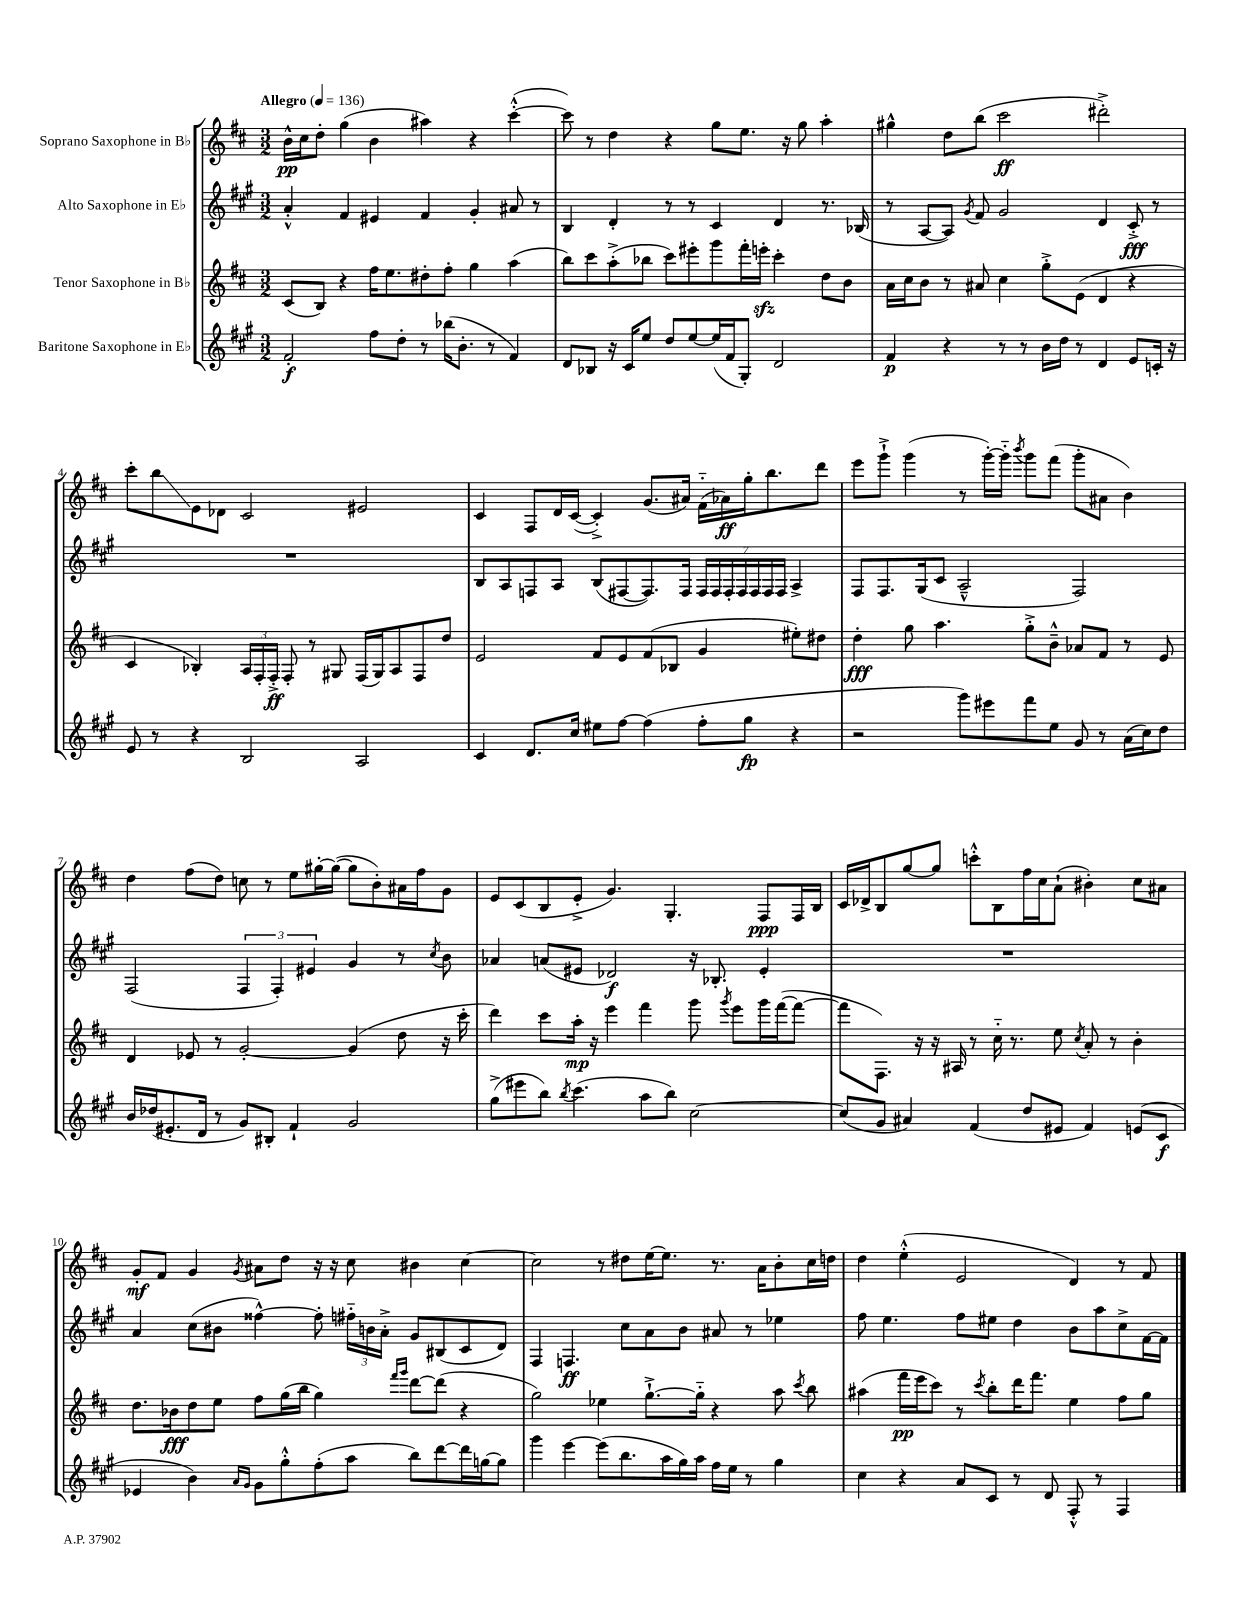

**kern	**kern	**kern	**kern
*staff4	*staff3	*staff2	*staff1
*clefG2	*clefG2	*clefG2	*clefG2
*k[f#c#g#]	*k[f#c#]	*k[f#c#g#]	*k[f#c#]
*M3/2	*M3/2	*M3/2	*M3/2
*MM136	*MM136	*MM136	*MM136
2f#'/	(8c#/L	4a'^^/	16b^^\LL
.	.	.	16cc#\J
.	8B/J)	.	8dd'\J
.	4r	4f#/	(4gg\
8ff#\L	16ff#\LK	4e#/	4b\
.	8.ee\	.	.
8dd'\J	.	.	.
8r	8dd#'\	4f#/	4aa#\)
(16bb-\LK	8ff#'\J	.	.
8.b'\J	.	.	.
.	4gg\	4g#'/	4r
8r	.	.	.
4f#/)	(4aa\	8a#/	([4ccc#'^^\
.	.	8r	.
=	=	=	=
8d/L	8bb\L)	4B/	8ccc#\])
8B-/J	8ccc#\	.	8r
16r	(8aa'^\	4d'/	4dd\
16c#/LK	.	.	.
8ee/J	8bb-\J	.	.
8dd/L	8ccc#\L)	8r	4r
[8ee/	8eee#'\	8r	.
(16ee/]L	8ggg\	4c#/	8gg\L
16f#/J	.	.	.
8G#'/J)	16fff#'\L	.	8.ee\J
.	16eee'\JJ	.	.
2d/	4ccc#'\	4d/	.
.	.	.	16r
.	.	.	8gg\
.	8dd\L	8.r	4aa'\
.	8b\J	.	.
.	.	(16B-/	.
=	=	=	=
4f#/	16a\LL	8r	4gg#^^\
.	16cc#\J	.	.
.	8b\J	[8A/L	.
4r	8r	8A/]J)	8dd\L
.	.	8qg#/	.
.	8a#/	8f#/	(8bb\J
8r	4cc#\	2g#/	2ccc#\
8r	.	.	.
16b\LL	8gg'^\L	.	.
16dd\JJ	.	.	.
8r	(8e\J	.	.
4d/	4d/	4d/	2ddd#'^\)
8e/L	4r	8c#'^/	.
16c'/Jk	.	8r	.
16r	.	.	.
=	=	=	=
8e/	4c#/	1.r	8ccc#'\L
8r	.	.	8bb\
4r	4B-'/)	.	8e\
.	.	.	8d-\J
2B/	24A/LL	.	2c#/
.	24F#'/	.	.
.	24F#'^/JJ	.	.
.	8F#'/	.	.
.	8r	.	.
.	8G#/	.	.
2A/	(16F#/LL	.	2e#/
.	16G#/J)	.	.
.	8A/	.	.
.	8F#/	.	.
.	8dd/J	.	.
=	=	=	=
4c#/	2e/	8B/L	4c#/
.	.	8A/	.
8.d/L	.	8F/	8F#/L
.	.	8A/J	16d/L
16cc#/Jk	.	.	([16c#/JJ
8ee#\L	8f#/L	(8B/L	4c#'^/])
[8ff#\J	8e/	[8F#/	.
(4ff#\]	(8f#/	8.F#/])	(8.g/L
.	8B-/J	.	.
.	.	16F#/Jk	16a#/Jk)
8ff#'\L	4g/	28F#/LL	(16f#'~\LL
.	.	28F#/	.
.	.	.	16a-\)
.	.	28F#'/	.
.	.	28F#/	.
8gg#\J	.	.	16gg'\J
.	.	28F#/	.
.	.	28F#/	.
.	.	.	8.bb\
.	.	28F#/JJ	.
4r	8ee#'\L)	4A^/	.
.	8dd#\J	.	8ddd\J
=	=	=	=
2r	4dd'\	8F#/L	8eee\L
.	.	8.F#/	8ggg`^\J
.	8gg\	.	(4ggg\
.	.	(16G#/k	.
.	4.aa\	8c#/J	.
8ggg#\L)	.	2A~^^/	8r
8eee#\	.	.	[16ggg'\LL)
.	.	.	16ggg'~\]JJ
.	.	.	8qbbb/
8fff#\	8gg'^\L	.	8ggg\L
8ee\J	8b~^^\J	.	(8fff#\J
8g#/	8a-/L	2F#/)	8ggg'\L
8r	8f#/J	.	8a#\J
(16a\LL	8r	.	4b\)
16cc#\J)	.	.	.
8dd\J	8e/	.	.
=	=	=	=
16b/LL	4d/	(2F#/	4dd\
(16dd-/J	.	.	.
8.e#'/	.	.	.
.	8e-/	.	(8ff#\L
16d/Jk	.	.	.
8r	8r	.	8dd\J)
8g#/L)	[2g'/	6F#/	8cc\
8B#'/J	.	.	8r
.	.	6F#'/)	.
4f#`/	.	.	8ee\L
.	.	6e#/	.
.	.	.	[16gg#'\L
.	.	.	(16gg#\_JJ
2g#/	(4g/]	4g#/	8gg#\]L
.	.	.	8b'\)
.	8dd\	8r	16a#\L
.	.	.	16ff#\J
.	.	8qcc#/	.
.	16r	8b\	8g\J
.	16ccc#'\	.	.
=	=	=	=
(8gg#^\L	4ddd\)	4a-/	8e/L
8eee#\	.	.	(8c#/
8bb\J)	8ccc#\L	(8a/L	8B/
8qbb/	.	.	.
(4.ccc#\	16aa'\Jk	8e#/J	8e'^/J
.	16r	.	.
.	4eee\	2d-/)	4.g/)
8aa\L	4fff#\	.	.
8bb\J)	.	.	4.G'/
[2cc#\	8ggg\	16r	.
.	.	8.B-'/	.
.	8qggg/	.	.
.	8eee\L	.	.
.	16ggg\L	4e#'/	8F#/L
.	([16fff#\J	.	.
.	8fff#\_J	.	16F#/L
.	.	.	16B/JJ
=	=	=	=
(8cc#/]L	8fff#\]L	1.r	16c#/LL
.	.	.	16d-^/J
8g#/J	8.F#\J)	.	8B/
4a#/)	.	.	[8gg/
.	16r	.	.
.	16r	.	8gg/]J
.	16A#/	.	.
(4f#/	8r	.	8ccc'^^\L
.	16cc#'~\	.	8B\
.	8.r	.	.
8dd/L	.	.	16ff#\L
.	.	.	16cc#\J
8e#/J	8ee\	.	(8a`\J
.	8qcc#/	.	.
4f#/)	8a'/	.	4b#'\)
.	8r	.	.
(8e/L	4b'\	.	8cc#\L
8c#/J	.	.	8a#\J
=	=	=	=
4e-/	8.dd\L	4a/	8g'/L
.	.	.	8f#/J
.	16b-\k	.	.
4b\)	8dd\	(8cc#\L	4g/
.	8ee\J	8b#\J	.
16qqa/LL	.	.	.
16qqg#/JJ	.	.	8qg/
8g#\L	8ff#\L	[4ff##^^\)	8a#\L
8gg#'^^\	(16gg\L	.	8dd\J
.	16bb\JJ	.	.
(8ff#'\	4gg\)	8ff##'\]	16r
.	.	.	16r
8aa\J	.	24ff#'~\LL	8cc#\
.	.	24b\	.
.	.	24a'^\JJ	.
.	16qqfff#/LL	.	.
.	16qqggg/JJ	.	.
8bb\L)	[8ddd\L	8g#/L	4b#\
[8ddd\	(8ddd\]J	(8B#/	.
16ddd\]L	4r	8c#/	[4cc#\
[16gg\J	.	.	.
8gg\]J	.	8d/J)	.
=	=	=	=
4ggg#\	2gg\)	4F#/	2cc#\]
[4eee\	.	4.F/	.
(8eee\]L	4ee-\	.	8r
8.bb\	.	8cc#\L	8dd#\L
.	[8.gg`^\L	8a\	[16ee\K
16aa\L	.	.	8.ee\]J
16gg#\)	.	8b\J	.
16aa\JJ	16gg'~\]Jk	.	.
16ff#\LL	4r	8a#/	8.r
16ee\JJ	.	.	.
8r	.	8r	.
.	.	.	16a\LK
4gg#\	8aa\	4ee-\	8b'\
.	8qccc#/	.	.
.	8bb\	.	16cc#\L
.	.	.	16dd\JJ
=	=	=	=
4cc#\	(4aa#\	8ff#\	4dd\
.	.	4.ee\	.
4r	16fff#\LL	.	(4ee'^^\
.	16eee\J	.	.
.	8ccc#\J)	.	.
8a/L	8r	8ff#\L	2e/
.	8qccc#/	.	.
8c#/J	8bb'\L	8ee#\J	.
8r	16ddd\K	4dd\	.
.	8.fff#\J	.	.
8d/	.	.	.
8F#'^^/	4ee\	8b\L	4d/)
8r	.	8aa\	.
4F#/	8ff#\L	8cc#^\	8r
.	8gg\J	[16f#\L	8f#/
.	.	16f#\]JJ	.
==	==	==	==
*-	*-	*-	*-
